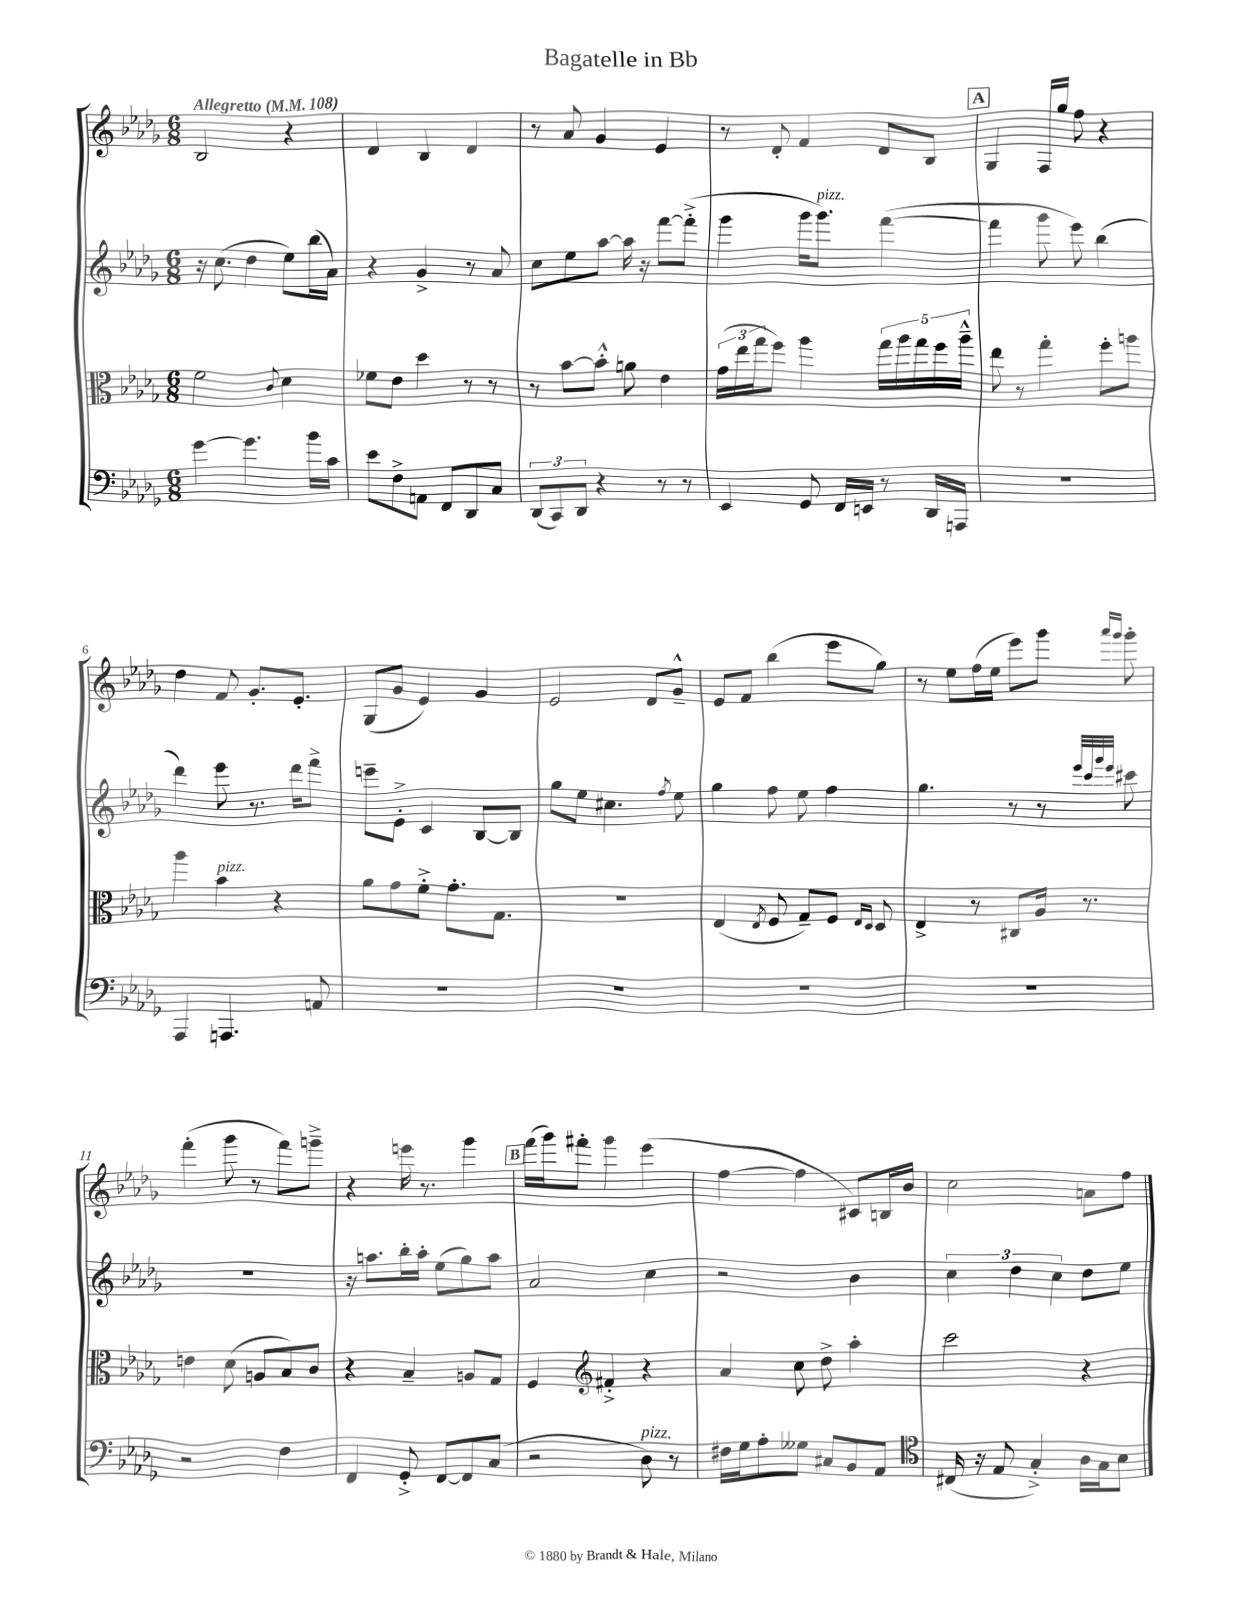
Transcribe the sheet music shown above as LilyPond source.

\header { title = "Bagatelle in Bb" }
<<
\new StaffGroup <<
\new Staff = "s0" {
    \clef treble \key des \major \numericTimeSignature \time 6/8 \tempo "Allegretto" 4 = 108
    bes2 r4 |
    des'4 bes4 des'4 |
    r8 aes'8 ges'4 ees'4 |
    r8 des'8-. f'4 des'8 bes8 |
    \mark \markup { \box "A" } ges4 f16 ges''16 f''8 r4 |
    des''4 f'8 ges'8.-. ees'8.-. |
    ges8( ges'8 ees'4) ges'4 |
    ees'2 des'8 ges'8---^ |
    ees'8 f'8 bes''4( ees'''8 ges''8) |
    r8 ees''8 f''16( ees''16 ees'''8) ges'''8 \grace { aes'''16 ges'''16 } ges'''8-. |
    f'''4-.( ges'''8 r8 f'''8) g'''8---> |
    r4 e'''16 r8. ges'''4 |
    \mark \markup { \box "B" } f'''16( ges'''16) fis'''8-. ges'''4 ees'''4( |
    f''4~ f''4 cis'8) b16 bes'16 |
    c''2 a'8 f''8 \bar "|." |
}
\new Staff = "s1" {
    \clef treble \key des \major \numericTimeSignature \time 6/8
    r16 c''8.( des''4 ees''8) bes''16( aes'16) |
    r4 ges'4-> r8 aes'8 |
    c''8 ees''8 aes''8~ aes''16 r16 f'''8~ f'''8-.->( |
    ges'''4 ges'''16 ges'''8.^\markup { \italic "pizz." }) f'''4~( |
    \mark \markup { \box "A" } f'''4 ges'''8 ees'''8) bes''4( |
    des'''4) ees'''8 r8. des'''16 f'''8-> |
    e'''8-- ees'8-.-> c'4 bes8~ bes8 |
    ges''8 ees''8 cis''4. \acciaccatura { f''8 } ees''8 |
    ges''4 f''8 ees''8 f''4 |
    ges''4. r8 r8 \grace { ees'''32 c'''32 ges'''32 ees'''32 } cis'''8 |
    R2. |
    r16 a''8. bes''16-. a''16-. ees''8( ges''8) a''8 |
    \mark \markup { \box "B" } aes'2 c''4 |
    r2 bes'4 |
    \tuplet 3/2 { c''4 des''4 c''4 } des''8 ees''8 \bar "|." |
}
\new Staff = "s2" {
    \clef alto \key des \major \numericTimeSignature \time 6/8
    f'2 \appoggiatura { c'8 } des'4 |
    fes'8 ees'8 des''4 r8 r8 |
    r8 bes'8~ bes'8-.-^ a'8 ees'4 |
    \tuplet 3/2 { ges'16( ees''16 ges''16 } f''8) aes''4 \tuplet 5/4 { ges''16 aes''16 ges''16 f''16 aes''16---^ } |
    \mark \markup { \box "A" } ees''8 r8 ges''4-. f''8-. a''8 |
    aes''4 bes'4^\markup { \italic "pizz." } r4 |
    aes'8 ges'8 f'8-.-> ges'8.-. ges8. |
    R2. |
    ees4( \acciaccatura { ees8 } f8 ges8--) f8 \grace { ees16 des16 } des8 |
    ees4-> r8 cis8 aes16 r8. |
    e'4 des'8( a8 bes8) c'8 |
    r4 bes4-- a8 ges8 |
    \mark \markup { \box "B" } f4 \clef treble fis'4-.-> r4 |
    aes'4 c''8 des''8-> aes''4-. |
    c'''2 r4 \bar "|." |
}
\new Staff = "s3" {
    \clef bass \key des \major \numericTimeSignature \time 6/8
    ges'4~ ges'4. bes'16 c'16 |
    ees'8 f8-> a,8 f,8 des,8 c8 |
    \tuplet 3/2 { des,8( c,8) des,8 } r4 r8 r8 |
    ees,4 ges,8 f,16 e,16 r8 des,16 a,,16 |
    \mark \markup { \box "A" } R2. |
    aes,,4 a,,4. a,8 |
    R2. |
    R2. |
    R2. |
    R2. |
    r2 f4 |
    f,4 ges,8-.-> f,8~ f,8 c8( |
    \mark \markup { \box "B" } r2 des8^\markup { \italic "pizz." }) r8 |
    fis16 ges16 aes8-. geses8 cis8 bes,8 aes,8 |
    \clef tenor cis16( r16 ees8 ges4-.->) aes16 ges16 bes8 \bar "|." |
}
>>
>>
